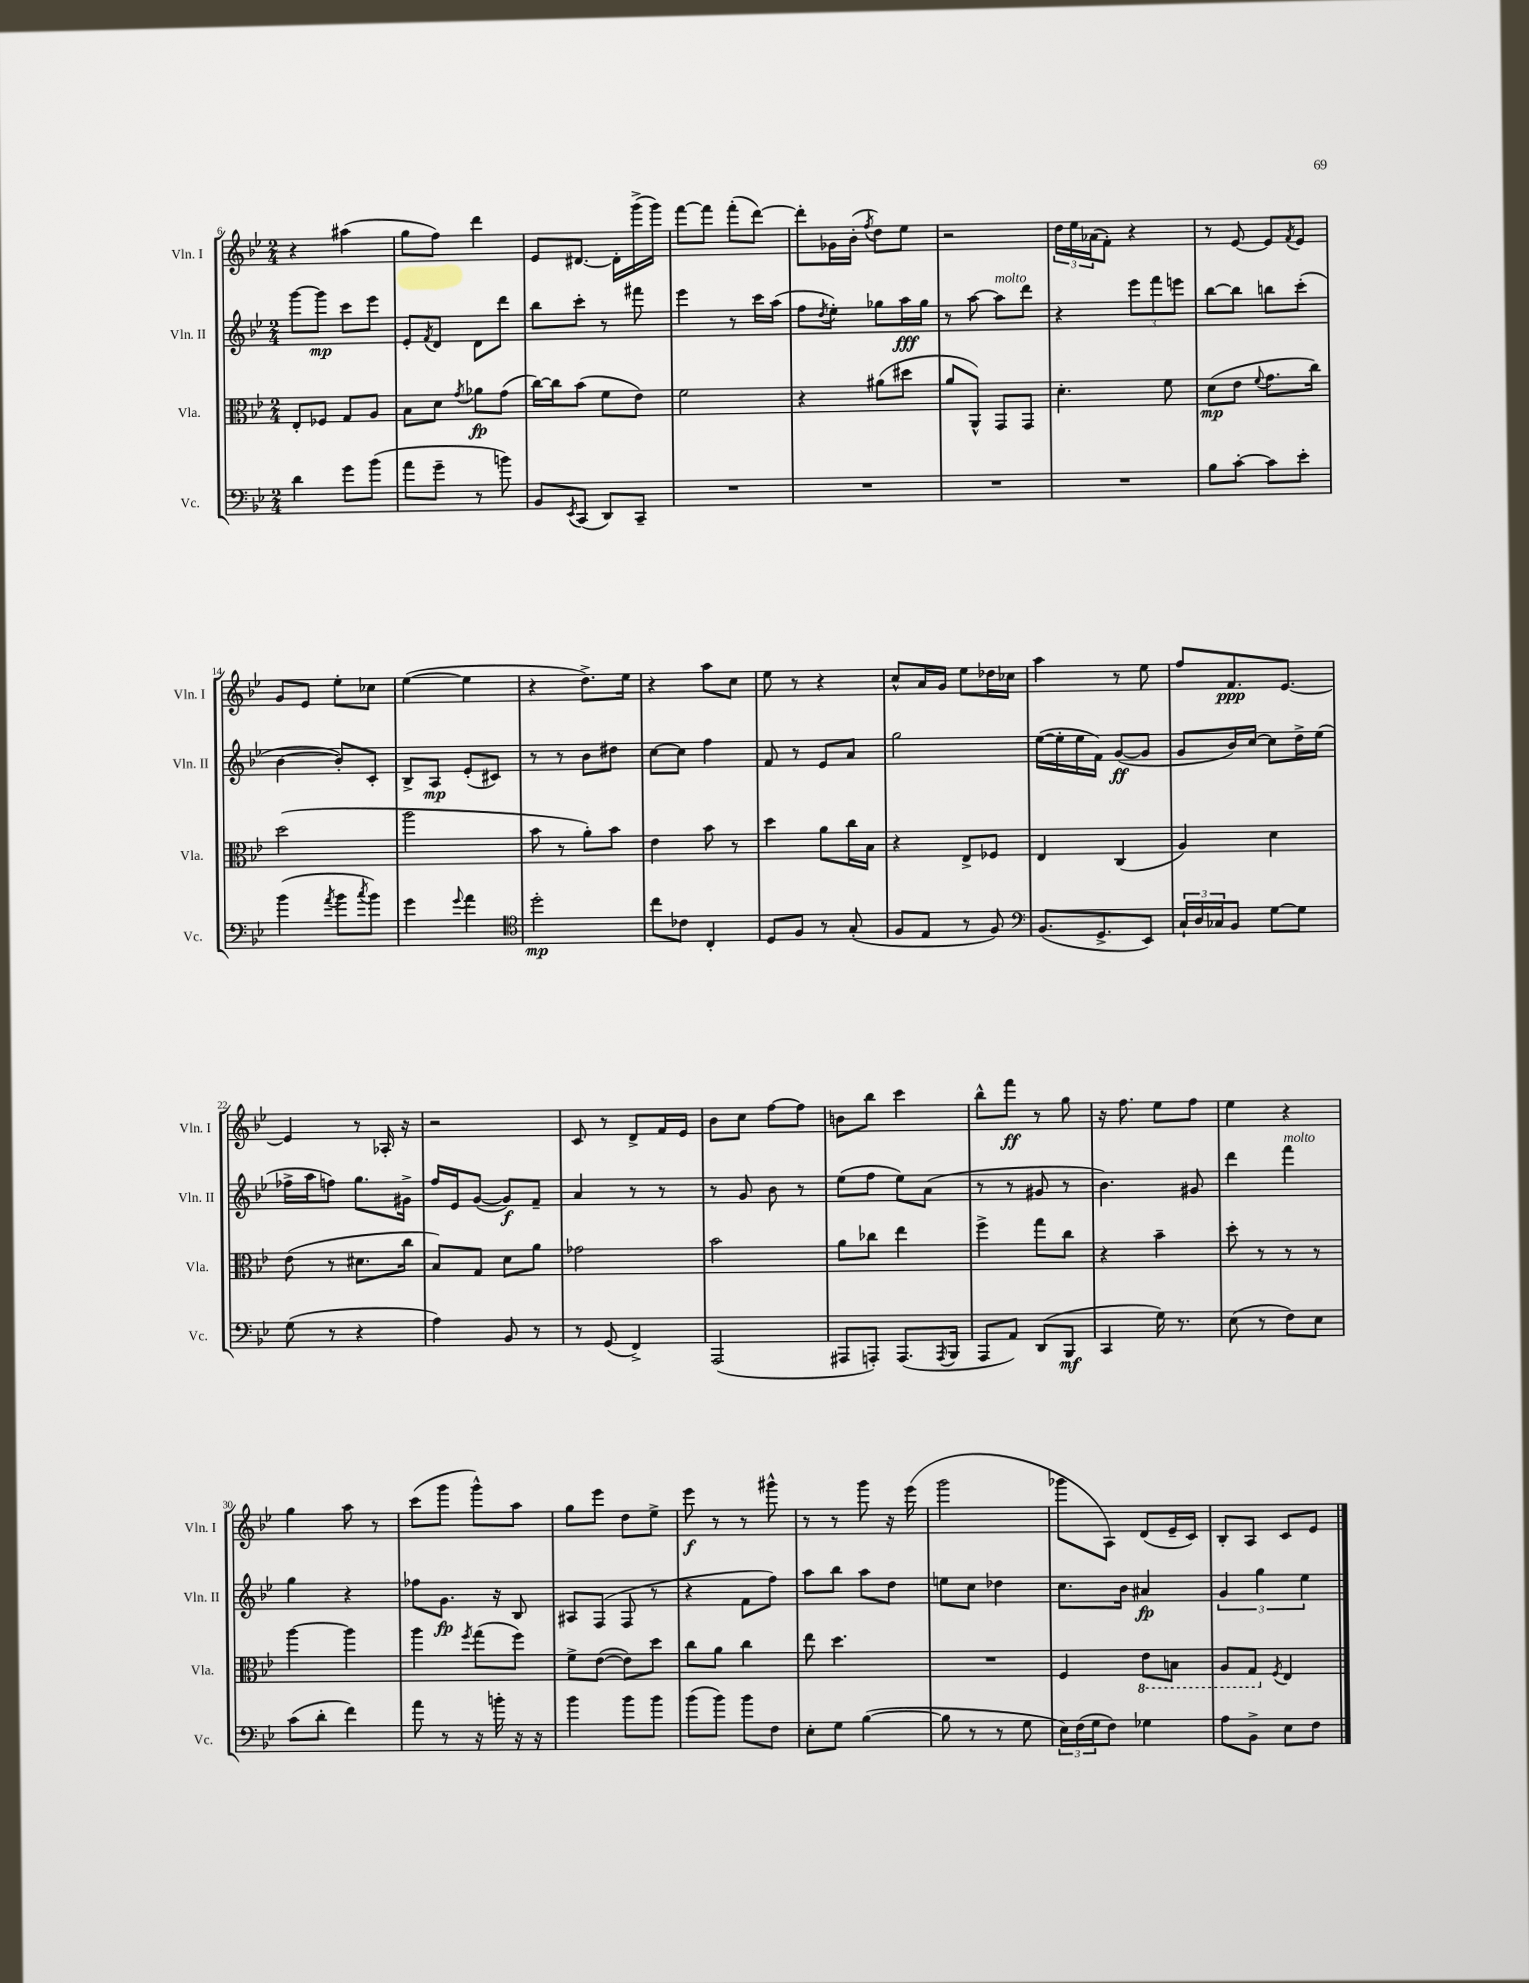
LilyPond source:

<<
\new StaffGroup <<
\new Staff = "s0" \with { instrumentName = "Vln. I" shortInstrumentName = "Vln. I" } {
    \clef treble \key bes \major \numericTimeSignature \time 2/4
    r4 ais''4( |
    g''8 f''8) d'''4 |
    ees'8 dis'8.~ dis'16-. g'''16->( g'''16) |
    f'''8~ f'''8 f'''8-.( d'''8~) |
    d'''8-. ges'16 bes'16-.( \acciaccatura { f''8 } d''8) ees''8 |
    r2 |
    \tuplet 3/2 { d''16 ees''16 aes'16( } f'8-.) r4 |
    r8 ees'8~ ees'8 \acciaccatura { f'8 } ees'8 |
    g'8 ees'8 ees''8-. ces''8 |
    ees''4~( ees''4 |
    r4 d''8.->) ees''16 |
    r4 a''8 c''8 |
    ees''8 r8 r4 |
    c''8-^ a'16 g'16 ees''8 des''16 ces''16 |
    a''4 r8 ees''8 |
    f''8 f'8.\ppp ees'8.~ |
    ees'4 r8 aes16-. r16 |
    r2 |
    c'8 r8 d'8-> f'16 ees'16 |
    bes'8 c''8 f''8~ f''8 |
    b'8 bes''8 c'''4 |
    bes''8-^ f'''8\ff r8 g''8 |
    r16 f''8. ees''8 f''8 |
    ees''4 r4 |
    g''4 a''8 r8 |
    c'''8( g'''8 g'''8-^) a''8 |
    g''8 ees'''8 d''8 ees''8-> |
    ees'''8\f r8 r8 gis'''8-^ |
    r8 r8 g'''8 r16 ees'''16( |
    g'''2 |
    ges'''8 a8) d'8( ees'16-- c'16) |
    bes8-. a8 c'8 ees'8 \bar "|." |
}
\new Staff = "s1" \with { instrumentName = "Vln. II" shortInstrumentName = "Vln. II" } {
    \clef treble \key bes \major \numericTimeSignature \time 2/4
    g'''8~ g'''8\mp c'''8 ees'''8 |
    ees'8-. \acciaccatura { f'8 } d'8 d'8 d'''8 |
    bes''8 c'''8-. r8 fis'''8 |
    ees'''4 r8 c'''16 a''16( |
    f''8 \acciaccatura { d''8 } ees''8-.) ges''8 a''16\fff ges''16 |
    r8 a''8~ a''8^\markup { \italic "molto" } d'''8 |
    r4 \tuplet 3/2 { ees'''8 f'''8 e'''8 } |
    bes''8~ bes''8 b''8 c'''8-.( |
    bes'4~ bes'8-.) c'8-. |
    bes8-> a8\mp ees'8-.( cis'8) |
    r8 r8 bes'8 dis''8 |
    c''8~ c''8 f''4 |
    f'8 r8 ees'8 a'8 |
    g''2 |
    ees''16~( ees''16-. ees''16 f'16) g'8~\ff( g'8 |
    g'8 bes'16) c''16~ c''8 d''16-> ees''16( |
    fes''16-> a''16 f''8) g''8. gis'16-> |
    f''16 ees'16 g'8~( g'8\f) f'8-- |
    a'4 r8 r8 |
    r8 g'8 bes'8 r8 |
    ees''8( f''8 ees''8) a'8( |
    r8 r8 gis'8 r8 |
    bes'4.) gis'8 |
    d'''4 f'''4^\markup { \italic "molto" } |
    g''4 r4 |
    fes''8 g'8.\fp r16 bes8 |
    ais8 f8( f8 r8 |
    r4 f'8 f''8) |
    a''8 bes''8 a''8 d''8 |
    e''8 c''8 des''4 |
    c''8. bes'16 ais'4\fp |
    \tuplet 3/2 { g'4 g''4 ees''4 } \bar "|." |
}
\new Staff = "s2" \with { instrumentName = "Vla." shortInstrumentName = "Vla." } {
    \clef alto \key bes \major \numericTimeSignature \time 2/4
    ees8-. fes8 g8 a8 |
    bes8 d'8 \acciaccatura { g'8 } aes'8\fp g'8( |
    c''16~) c''16 bes'8( f'8 ees'8) |
    f'2 |
    r4 ais'8( dis''8 |
    a'8 a,8-^) g,8 g,8 |
    d'4.-. f'8 |
    d'8\mp( ees'8 \appoggiatura { f'8 } g'8. c''16) |
    d''2( |
    a''2 |
    bes'8 r8 a'8-.) bes'8 |
    ees'4 bes'8 r8 |
    d''4 a'8 c''16 bes16 |
    r4 ees8-> fes8 |
    ees4 c4( |
    a4) d'4 |
    ees'8( r8 dis'8. c''16 |
    bes8) g8 d'8 a'8 |
    ges'2 |
    bes'2 |
    a'8 ces''8 ees''4 |
    f''4-> g''8 c''8 |
    r4 bes'4-- |
    d''8-. r8 r8 r8 |
    a''4~ a''4 |
    a''4 \acciaccatura { f''8 } g''8( f''8) |
    f'8-> ees'8~( ees'8) d''8 |
    c''8 a'8 c''4 |
    ees''8 d''4. |
    R2 |
    f4 \ottava #-1 ees8 b,8 |
    a,8 g,8 \ottava #0 \acciaccatura { f8 } ees4 \bar "|." |
}
\new Staff = "s3" \with { instrumentName = "Vc." shortInstrumentName = "Vc." } {
    \clef bass \key bes \major \numericTimeSignature \time 2/4
    d'4 g'8 bes'8( |
    a'8 g'8-- r8 b'8) |
    bes,8 \acciaccatura { ees,8 } c,8( d,8) c,8-- |
    R2 |
    R2 |
    R2 |
    R2 |
    bes8 c'8~-. c'8 ees'8-. |
    bes'4( \acciaccatura { a'8 } bes'8 \acciaccatura { c''8 } bes'8) |
    g'4 \appoggiatura { g'8 } a'4 |
    \clef tenor d''2-.\mp |
    c''8 ces'8 c4-. |
    d8 f8 r8 g8-.( |
    f8 ees8 r8 f8) |
    \clef bass bes,8.( g,8.-> ees,8) |
    \tuplet 3/2 { c16-! d16 ces16 } bes,8 g8~ g8 |
    g8( r8 r4 |
    a4) bes,8 r8 |
    r8 g,8( f,4->) |
    a,,2( |
    ais,,8 a,,8-.) a,,8.( \acciaccatura { a,,8 } bes,,16 |
    a,,8 a,8) d,8( bes,,8\mf |
    c,4 g16) r8. |
    ees8( r8 f8) ees8 |
    c'8( d'8-. f'4) |
    a'8 r8 r16 b'16-. r16 r16 |
    bes'4 bes'8 bes'8 |
    bes'8( bes'8) bes'8 f8 |
    ees8-. g8 bes4~( |
    bes8 r8 r8 g8 |
    \tuplet 3/2 { ees16) f16( g16 } f8) ges4 |
    a8 bes,8-> ees8 f8 \bar "|." |
}
>>
>>
\layout { \context { \Score currentBarNumber = #6 } }
